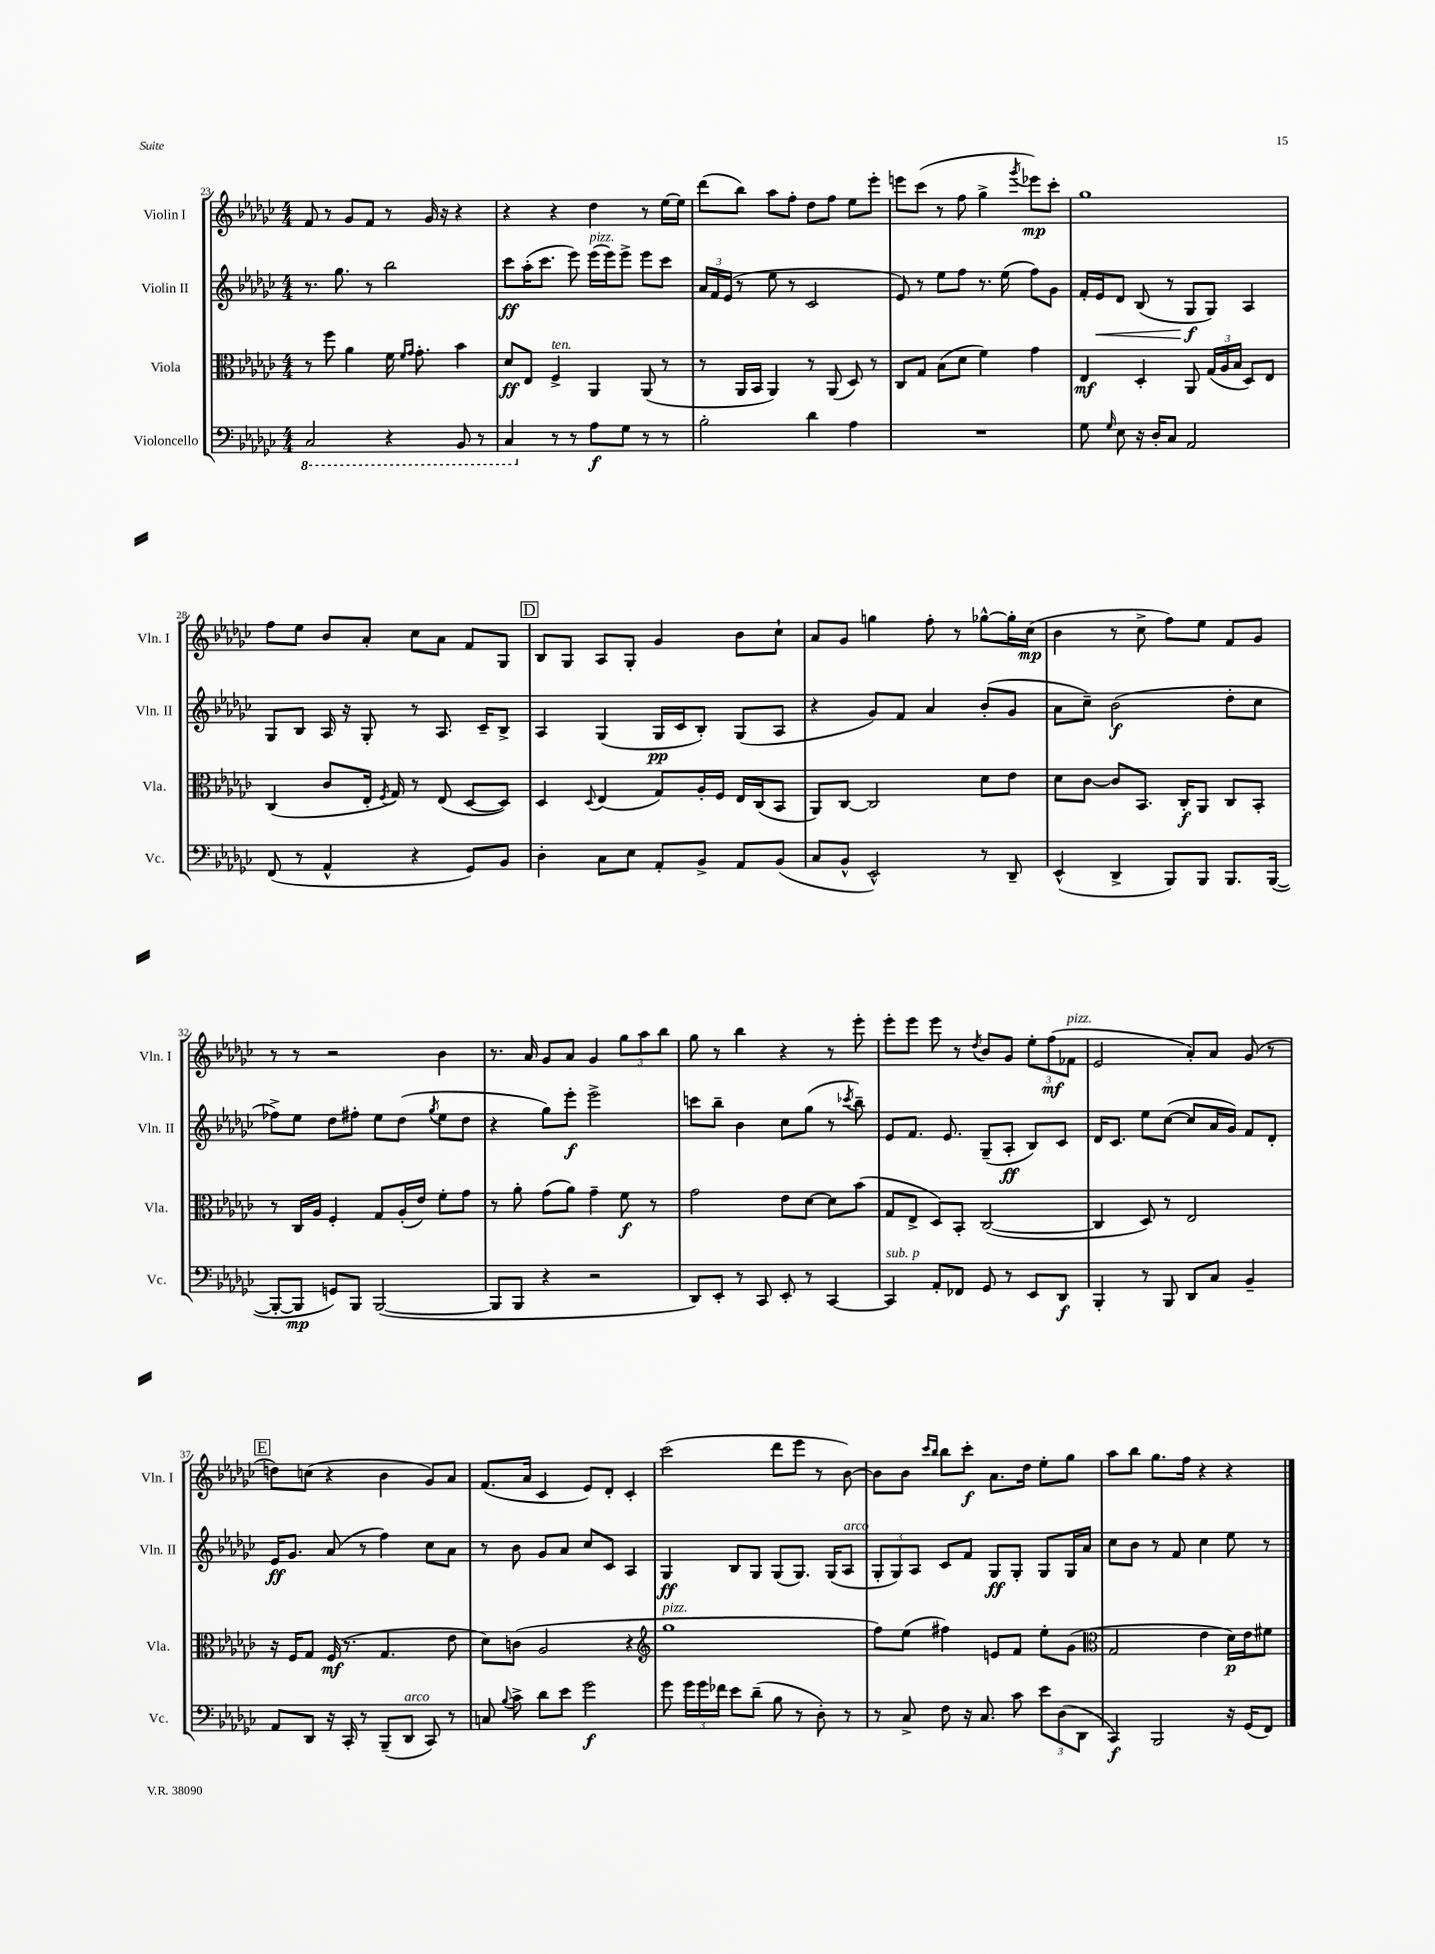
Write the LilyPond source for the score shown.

<<
\new StaffGroup <<
\new Staff = "s0" \with { instrumentName = "Violin I" shortInstrumentName = "Vln. I" } {
    \clef treble \key ges \major \numericTimeSignature \time 4/4
    \autoBeamOff f'8 r8 ges'8[ f'8] r8 ges'16 r16 r4 |
    r4 r4 des''4 r8 ees''16[~ ees''16] |
    des'''8[( bes''8]) aes''8[ f''8]-. des''8[ f''8] ees''8[ ees'''8]-. |
    e'''8[ ces'''8]( r8 f''8 ges''4-> \acciaccatura { ges'''8 } ees'''8[\mp) ces'''8]-. |
    ges''1 |
    f''8[ ees''8] bes'8[ aes'8]-. ces''8[ aes'8] f'8[ ges8] |
    \mark \markup { \box "D" } bes8[ ges8] aes8[ ges8]-. ges'4 bes'8[ ces''8]-! |
    aes'8[ ges'8] g''4 f''8-. r8 ges''8[~-^ ges''16-. ces''16]\mp( |
    bes'4 r8 ces''8-> f''8[) ees''8] f'8[ ges'8] |
    r8 r8 r2 bes'4 |
    r8. aes'16 ges'8[ aes'8] ges'4 \tuplet 3/2 { ges''8[ aes''8 bes''8] } |
    ges''8 r8 bes''4 r4 r8 ees'''8-. |
    ees'''8[-. ees'''8] ees'''8 r8 \acciaccatura { des''8 } bes'8[ ges'8] \tuplet 3/2 { ees''8[-. f''8\mf( fes'8]^\markup { \italic "pizz." } } |
    ees'2 aes'8[-.) aes'8] ges'8( r8 |
    \mark \markup { \box "E" } d''8[) c''8]( r4 bes'4 ges'8[) aes'8] |
    f'8.[( aes'16] ces'4 ees'8[) des'8]-. ces'4-. |
    ces'''2( des'''8[ ees'''8] r8 bes'8~) |
    bes'8[ bes'8] \grace { ces'''16[ bes''16] } bes''8[ ces'''8]-.\f aes'8.[ des''16] ees''8[-. ges''8] |
    aes''8[ bes''8] ges''8.[ f''16] r4 r4 \bar "|." |
}
\new Staff = "s1" \with { instrumentName = "Violin II" shortInstrumentName = "Vln. II" } {
    \clef treble \key ges \major \numericTimeSignature \time 4/4
    \autoBeamOff r8. ges''8. r8 bes''2 |
    ces'''8[\ff aes''16-.( ces'''8.] ees'''8) ees'''16[^\markup { \italic "pizz." }( ees'''16) ees'''8]-> ees'''8[ ces'''8] |
    \tuplet 3/2 { aes'16[ f'16 ees'16]( } r8 ees''8 r8 ces'2 |
    ees'8) r8 ees''8[ f''8] r8. ees''16( f''8[) ges'8] |
    f'16[-. ees'16\< des'8] bes8( r8 ges8[\f\! ges8]) aes4 |
    ges8[ bes8] aes16 r16 ges8-. r8 aes8. ces'16[-- bes8]-> |
    \mark \markup { \box "D" } aes4 ges4( ges16[\pp ces'16 bes8]-.) ges8[( aes8] |
    r4 ges'8[) f'8] aes'4 bes'8[-.( ges'8] |
    aes'8[ ces''8]--) bes'2\f( des''8[-. ces''8] |
    fes''8[->) ees''8] des''8[ fis''8]-. ees''8[ des''8]( \acciaccatura { ges''8 } ees''8[ des''8] |
    r4 ges''8[) ees'''8]-.\f ees'''2-> |
    c'''8[ bes''8]-- bes'4 ces''8[ ges''8]( r8 \acciaccatura { ces'''8 } bes''8--) |
    ees'8[ f'8.] ees'8. ges8[--( aes8]-.\ff bes8[) ces'8] |
    des'16[ ces'8.] ees''8[ ces''8]~( ces''8[ aes'16 ges'16]) f'8[ des'8]-. |
    \mark \markup { \box "E" } ees'16[\ff ges'8.] aes'8( r8 f''4) ces''8[ aes'8] |
    r8 bes'8 ges'8[ aes'8] ces''8[ ces'8] aes4 |
    ges4\ff bes8[ ges8] ges8[( ges8.]) ges16[( aes8]^\markup { \italic "arco" } |
    \tuplet 3/2 { ges8[-. ges8) aes8] } ces'8[ f'8] ges8[\ff ges8]-. ges8[ ges16 aes'16] |
    ces''8[ bes'8] r8 f'8 ces''4 ees''8 r8 \bar "|." |
}
\new Staff = "s2" \with { instrumentName = "Viola" shortInstrumentName = "Vla." } {
    \clef alto \key ges \major \numericTimeSignature \time 4/4
    \autoBeamOff r8 f''8 aes'4 f'16 \grace { f'16[ ges'16] } ges'8.-. bes'4 |
    des'8[\ff ees8] f4->^\markup { \italic "ten." } aes,4 aes,8( r8 |
    r8 aes,16[ bes,16] aes,4) r8 aes,8( des8) r8 |
    ces8[ ges8] bes8[( des'8] f'4) ges'4 |
    ees4\mf des4-. aes,8 \tuplet 3/2 { ges16[( aes16 bes16] } des8[) ees8] |
    ces4( ces'8[ ees16]-. \acciaccatura { f8 } ges16) r8 ees8( des8[~ des8]) |
    \mark \markup { \box "D" } des4 \appoggiatura { des8 } ees4( ges8[) aes16-. f16] ees16[ ces16( bes,8] |
    aes,8[) ces8]~ ces2 des'8[ ees'8] |
    des'8[ ces'8]~ ces'8[ bes,8.] ces16[-.\f aes,8] ces8[ bes,8]-. |
    r8 ces16[ aes16] f4-. ges8[ aes16-.( ees'16]) f'8[-. ges'8] |
    r8 aes'8-. ges'8[( aes'8]) ges'4-- f'8\f r8 |
    ges'2 ees'8[ des'8]~ des'8[ bes'8]( |
    ges8[ ees8]-> des8[) bes,8]-. ces2~( |
    ces4 des8) r8 ees2 |
    \mark \markup { \box "E" } r16 f16[ ges8] f16\mf( r8. ges4. ees'8 |
    des'8[) c'8]( aes2 r4 |
    \clef treble ges''1^\markup { \italic "pizz." } |
    f''8[) ees''8]( fis''4) e'8[ f'8] ees''8[-. ges'8]( |
    \clef alto ges2 ees'4 des'16[\p) ees'16 fis'8] \bar "|." |
}
\new Staff = "s3" \with { instrumentName = "Violoncello" shortInstrumentName = "Vc." } {
    \clef bass \key ges \major \numericTimeSignature \time 4/4
    \autoBeamOff \ottava #-1 ces,2 r4 bes,,8 r8 |
    ces,4 \ottava #0 r8 r8 aes8[\f ges8] r8 r8 |
    bes2-. des'4 aes4 |
    R1 |
    ges8 \grace { ges16 } ees8 r16 des16[-. ces8] aes,2 |
    f,8( r8 aes,4-^ r4 ges,8[) bes,8] |
    \mark \markup { \box "D" } des4-. ces8[ ees8] aes,8[-. bes,8]-> aes,8[ bes,8]( |
    ces8[ bes,8]-^ ees,2-^) r8 des,8-- |
    ees,4-^( des,4-> bes,,8[) bes,,8] bes,,8.[ bes,,16]~( |
    bes,,8[~-. bes,,8]\mp g,8[) bes,,8] bes,,2~( |
    bes,,8[ bes,,8] r4 r2 |
    des,8[) ees,8]-. r8 ces,8 ees,8-. r8 ces,4~ |
    ces,4^\markup { \italic "sub. p" } aes,8[-. fes,8] ges,8 r8 ees,8[ des,8]\f |
    bes,,4-. r8 bes,,8 des,8[ ces8] bes,4-- |
    \mark \markup { \box "E" } aes,8[ des,8] r16 ces,16-. r8 bes,,8[--( des,8]^\markup { \italic "arco" } ces,8) r8 |
    c8 \appoggiatura { bes8 } ces'8-> des'8[ ees'8] ges'2\f |
    ges'8 \tuplet 3/2 { ges'16[ ges'16 fes'16] } ees'8[ des'8]--( bes8 r8 des8-.) r8 |
    r8 ces8-> f8 r16 ces8. ces'8 \tuplet 3/2 { ees'8[ des8( des,8] } |
    ces,4\f) bes,,2 r16 ges,16[( f,8]) \bar "|." |
}
>>
>>
\layout { \context { \Score currentBarNumber = #23 } }
